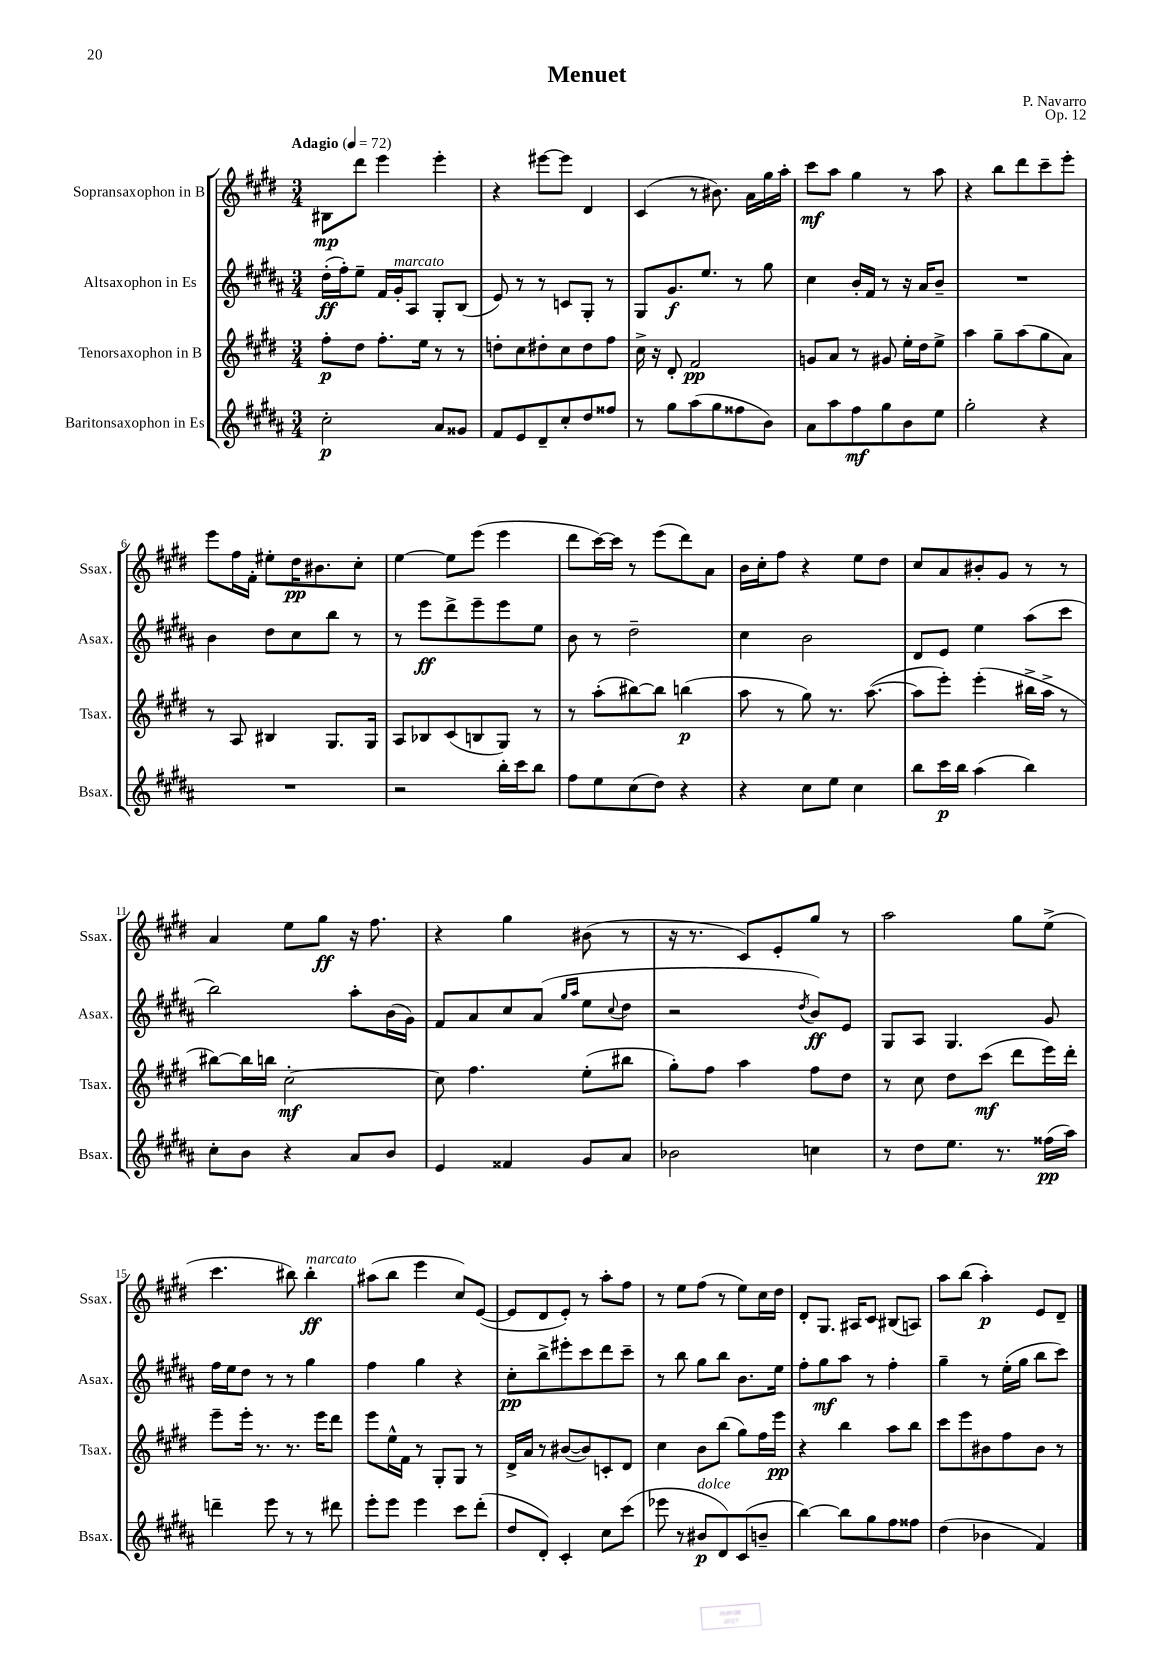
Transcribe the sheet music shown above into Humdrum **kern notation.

**kern	**dynam	**kern	**dynam	**kern	**dynam	**kern	**dynam
*part4	*part4	*part3	*part3	*part2	*part2	*part1	*part1
*staff4	*staff4	*staff3	*staff3	*staff2	*staff2	*staff1	*staff1
*I"Baritonsaxophon in Es	*	*I"Tenorsaxophon in B	*	*I"Altsaxophon in Es	*	*I"Sopransaxophon in B	*
*I'Bsax.	*	*I'Tsax.	*	*I'Asax.	*	*I'Ssax.	*
*clefG2	*	*clefG2	*	*clefG2	*	*clefG2	*
*k[f#c#g#d#a#]	*	*k[f#c#g#d#]	*	*k[f#c#g#d#a#]	*	*k[f#c#g#d#]	*
*M3/4	*	*M3/4	*	*M3/4	*	*M3/4	*
*MM72	*	*MM72	*	*MM72	*	*MM72	*
=1	=1	=1	=1	=1	=1	=1	=1
!	!	!	!	!	!	!LO:TX:a:B:t=Adagio	!
2cc#'\	p	8ff#'\L	p	(16dd#'\LL	ff	8B#X\L	mp
.	.	.	.	16ff#'\J)	.	.	.
.	.	8dd#\J	.	8ee~\J	.	8ddd#\J	.
.	.	8.ff#'\L	.	16f#/LL	.	4eee\	.
!	!	!	!	!LO:TX:a:i:t=marcato	!	!	!
.	.	.	.	16g#'/J	.	.	.
.	.	.	.	8A#/J	.	.	.
.	.	16ee\Jk	.	.	.	.	.
8a#/L	.	8r	.	8G#'/L	.	4eee'\	.
8g##X/J	.	8r	.	(8B/J	.	.	.
=2	=2	=2	=2	=2	=2	=2	=2
8f#/L	.	8ddn'\L	.	8e/)	.	4r	.
8e/	.	8cc#\	.	8r	.	.	.
8d#~/	.	8dd#X'\	.	8r	.	[8eee#X\L	.
8cc#'/	.	8cc#\	.	8cn/L	.	8eee#\J]	.
8dd#/	.	8dd#\	.	8G#'/J	.	4d#/	.
8ff##X/J	.	8ff#\J	.	8r	.	.	.
=3	=3	=3	=3	=3	=3	=3	=3
8r	.	16cc#^\	.	8G#/L	.	(4c#/	.
.	.	16r	.	.	.	.	.
8gg#\L	.	8d#'/	.	8.g#/	f	.	.
(8aa#\	.	2f#/	pp	.	.	8r	.
.	.	.	.	8.ee/J	.	.	.
8gg#\	.	.	.	.	.	8.b#X\)	.
8ff##X\	.	.	.	8r	.	.	.
.	.	.	.	.	.	16a\LL	.
8b\J)	.	.	.	8gg#\	.	16gg#\	.
.	.	.	.	.	.	16aa'\JJ	.
=4	=4	=4	=4	=4	=4	=4	=4
8a#\L	.	8gn/L	.	4cc#\	.	8ccc#\L	mf
8aa#\	.	8a/J	.	.	.	8aa\J	.
8ff#\	mf	8r	.	16b'/LL	.	4gg#\	.
.	.	.	.	16f#/JJ	.	.	.
8gg#\	.	8g#X/	.	8r	.	.	.
8b\	.	16ee'\LL	.	16r	.	8r	.
.	.	16dd#\J	.	16a#/KL	.	.	.
8ee\J	.	8ee^\J	.	8b~/J	.	8aa\	.
=5	=5	=5	=5	=5	=5	=5	=5
2gg#'\	.	4aa\	.	2.r	.	4r	.
.	.	8gg#~\L	.	.	.	8bb\L	.
.	.	(8aa\	.	.	.	8ddd#\	.
4r	.	8gg#\	.	.	.	8ccc#~\	.
.	.	8a\J)	.	.	.	8eee'\J	.
!!LO:LB:g=z
=6	=6	=6	=6	=6	=6	=6	=6
2.r	.	8r	.	4b\	.	8eee\L	.
.	.	8A/	.	.	.	16ff#\L	.
.	.	.	.	.	.	16f#'\JJ	.
.	.	4B#X/	.	8dd#\L	.	8ee#X'\L	.
.	.	.	.	8cc#\	.	16dd#\K	pp
.	.	.	.	.	.	8.b#X\	.
.	.	8.G#/L	.	8bb\J	.	.	.
.	.	.	.	8r	.	8cc#'\J	.
.	.	16G#/Jk	.	.	.	.	.
=7	=7	=7	=7	=7	=7	=7	=7
2r	.	8A/L	.	8r	.	[4ee\	.
.	.	8B-X/	.	8eee\L	ff	.	.
.	.	(8c#/	.	8ddd#^\	.	8ee\L]	.
.	.	8Bn/	.	8eee~\	.	(8eee\J	.
16bb'\LL	.	8G#/J)	.	8eee\	.	4eee\	.
16ccc#\J	.	.	.	.	.	.	.
8bb\J	.	8r	.	8ee\J	.	.	.
=8	=8	=8	=8	=8	=8	=8	=8
8ff#\L	.	8r	.	8b\	.	8ddd#\L	.
8ee\	.	(8aa'\L	.	8r	.	[16ccc#\L)	.
.	.	.	.	.	.	16ccc#\JJ]	.
(8cc#\	.	[8bb#X\)	.	2dd#~\	.	8r	.
8dd#\J)	.	8bb#\J]	.	.	.	(8eee\L	.
4r	.	(4bbn\	p	.	.	8ddd#\)	.
.	.	.	.	.	.	8a\J	.
=9	=9	=9	=9	=9	=9	=9	=9
4r	.	8aa\	.	4cc#\	.	16b\LL	.
.	.	.	.	.	.	16cc#'\J	.
.	.	8r	.	.	.	8ff#\J	.
8cc#\L	.	8gg#\)	.	2b\	.	4r	.
8ee\J	.	8.r	.	.	.	.	.
4cc#\	.	.	.	.	.	8ee\L	.
.	.	([8.aa\	.	.	.	.	.
.	.	.	.	.	.	8dd#\J	.
=10	=10	=10	=10	=10	=10	=10	=10
8bb\L	.	8aa\L]	.	8d#/L	.	8cc#/L	.
16ccc#\L	p	8eee'\J)	.	8e/J	.	8a/	.
16bb\JJ	.	.	.	.	.	.	.
(4aa#\	.	(4eee'\	.	4ee\	.	8b#X'/	.
.	.	.	.	.	.	8g#/J	.
4bb\)	.	16bb#X^\LL	.	(8aa#\L	.	8r	.
.	.	16aa^\JJ	.	.	.	.	.
.	.	8r	.	8ccc#\J	.	8r	.
!!LO:LB:g=z
=11	=11	=11	=11	=11	=11	=11	=11
8cc#'\L	.	[8bb#X\L)	.	2bb\)	.	4a/	.
8b\J	.	16bb#\L]	.	.	.	.	.
.	.	16bbn\JJ	.	.	.	.	.
4r	.	[2cc#'\	mf	.	.	8ee\L	.
.	.	.	.	.	.	8gg#\J	ff
8a#/L	.	.	.	8aa#'\L	.	16r	.
.	.	.	.	.	.	8.ff#\	.
8b/J	.	.	.	(16b\L	.	.	.
.	.	.	.	16g#\JJ)	.	.	.
=12	=12	=12	=12	=12	=12	=12	=12
4e/	.	8cc#\]	.	8f#/L	.	4r	.
.	.	4.ff#\	.	8a#/	.	.	.
4f##X/	.	.	.	8cc#/	.	4gg#\	.
.	.	.	.	(8a#/J	.	.	.
.	.	.	.	16qqgg#/LL	.	.	.
.	.	.	.	16qqaa#/JJ	.	.	.
8g#/L	.	(8ee'\L	.	8ee\L	.	(8b#X\	.
.	.	.	.	8qqcc#/	.	.	.
8a#/J	.	8bb#X\J	.	8dd#\J	.	8r	.
=13	=13	=13	=13	=13	=13	=13	=13
2b-X\	.	8gg#'\L)	.	2r	.	16r	.
.	.	.	.	.	.	8.r	.
.	.	8ff#\J	.	.	.	.	.
.	.	4aa\	.	.	.	8c#/L)	.
.	.	.	.	.	.	8e'/	.
.	.	.	.	8qdd#/	.	.	.
4ccn\	.	8ff#\L	.	8b/L)	ff	8gg#/J	.
.	.	8dd#\J	.	8e/J	.	8r	.
=14	=14	=14	=14	=14	=14	=14	=14
8r	.	8r	.	8G#/L	.	2aa\	.
8dd#\L	.	8cc#\	.	8A#/J	.	.	.
8.ee\J	.	8dd#\L	.	4.G#/	.	.	.
.	.	(8ccc#\J	mf	.	.	.	.
8.r	.	.	.	.	.	.	.
.	.	8ddd#\L	.	.	.	8gg#\L	.
(16ff##X\LL	pp	16eee\L)	.	8g#/	.	(8ee^\J	.
16aa#\JJ)	.	16ddd#'\JJ	.	.	.	.	.
!!LO:LB:g=z
=15	=15	=15	=15	=15	=15	=15	=15
4dddn~\	.	8eee~\L	.	16ff#\LL	.	4.ccc#\	.
.	.	.	.	16ee\J	.	.	.
.	.	16eee'\Jk	.	8dd#\J	.	.	.
.	.	8.r	.	.	.	.	.
8eee\	.	.	.	8r	.	.	.
8r	.	8.r	.	8r	.	8bb#X\)	.
!	!	!	!	!	!	!LO:TX:a:i:t=marcato	!
8r	.	.	.	4gg#\	.	4bb#'\	ff
.	.	16eee\KL	.	.	.	.	.
8ddd#X\	.	8ddd#\J	.	.	.	.	.
=16	=16	=16	=16	=16	=16	=16	=16
8eee'\L	.	8eee\L	.	4ff#\	.	(8aa#X\L	.
8eee\J	.	16ee^^\L	.	.	.	8bb\J	.
.	.	16f#\JJ	.	.	.	.	.
4eee\	.	8r	.	4gg#\	.	4eee\	.
.	.	8G#'/L	.	.	.	.	.
8ccc#\L	.	8G#/J	.	4r	.	8cc#/L)	.
(8ddd#'\J	.	8r	.	.	.	([8e/J	.
=17	=17	=17	=17	=17	=17	=17	=17
8dd#/L	.	16d#^/LL	.	8cc#'\L	pp	8e/L]	.
.	.	16a/JJ	.	.	.	.	.
8d#'/J)	.	8r	.	8bb^\	.	8d#/	.
4c#'/	.	([8b#X/L	.	8eee#X'\	.	8e'/J)	.
.	.	8b#/])	.	8ccc#\	.	8r	.
8cc#\L	.	8cn'/	.	8ddd#\	.	8aa'\L	.
(8ccc#\J	.	8d#/J	.	8ccc#~\J	.	8ff#\J	.
=18	=18	=18	=18	=18	=18	=18	=18
8eee-X\	.	4cc#\	.	8r	.	8r	.
8r	.	.	.	8bb\	.	8ee\L	.
!LO:TX:a:i:t=dolce	!	!	!	!	!	!	!
8b#X/L	p	8b\L	.	8gg#\L	.	(8ff#\J	.
8d#/)	.	(8bb\J	.	8bb\J	.	8r	.
(8c#/	.	8gg#\L)	.	8.b\L	.	8ee\L)	.
8bn~/J	.	16ff#\L	.	.	.	16cc#\L	.
.	.	16eee\JJ	pp	16ee\Jk	.	16dd#\JJ	.
=19	=19	=19	=19	=19	=19	=19	=19
[4bb\)	.	4r	.	8ff#'\L	.	8d#'/L	.
.	.	.	.	8gg#\	mf	8.G#/J	.
8bb\L]	.	4bb\	.	8aa#\J	.	.	.
.	.	.	.	.	.	16A#X/KL	.
8gg#\	.	.	.	8r	.	8c#/J	.
8ff#\	.	8aa\L	.	4ff#'\	.	(8B#X/L	.
8ff##X\J	.	8bb\J	.	.	.	8An/J)	.
=20	=20	=20	=20	=20	=20	=20	=20
(4dd#\	.	8ccc#\L	.	4gg#~\	.	8aa\L	.
.	.	8eee\	.	.	.	(8bb\J	.
4b-X\	.	8b#X\	.	8r	.	4aa'\)	p
.	.	8ff#\	.	(16ee'\LL	.	.	.
.	.	.	.	16gg#\JJ	.	.	.
4f#/)	.	8b#\J	.	8bb\L	.	8e/L	.
.	.	8r	.	8ccc#\J)	.	8d#~/J	.
==	==	==	==	==	==	==	==
*-	*-	*-	*-	*-	*-	*-	*-
